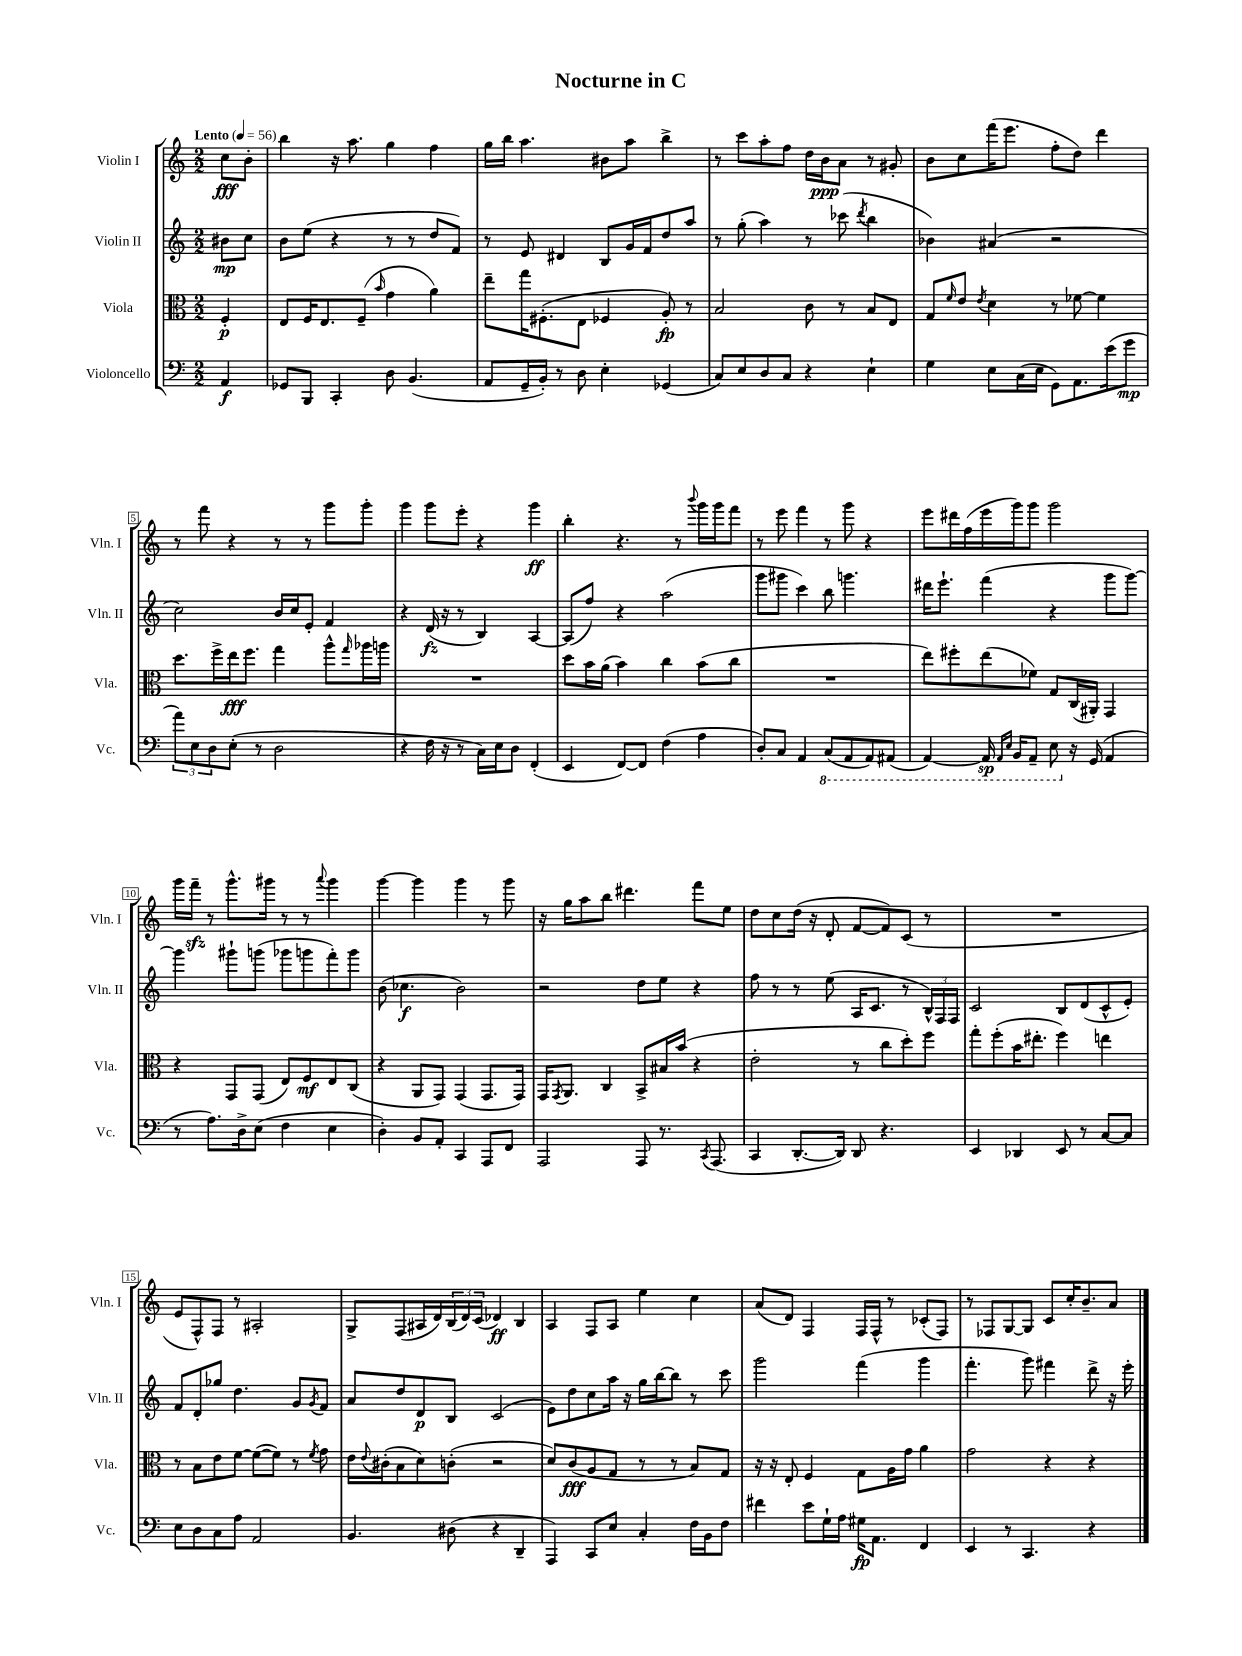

**kern	**kern	**kern	**kern
*staff4	*staff3	*staff2	*staff1
*clefF4	*clefC3	*clefG2	*clefG2
*k[]	*k[]	*k[]	*k[]
*M2/2	*M2/2	*M2/2	*M2/2
*MM56	*MM56	*MM56	*MM56
4AA	4F'	8b#	8cc
.	.	8cc	8b'
=	=	=	=
8GG-	8E	8b	4bb
8BBB	16F	(8ee	.
.	8.E	.	.
4CC'	.	4r	16r
.	.	.	8.aa
.	(8F~	.	.
.	16qqb	.	.
8D	4g	8r	4gg
(4.BB	.	8r	.
.	4a)	8dd	4ff
.	.	8f)	.
=	=	=	=
8AA	8ee~	8r	16gg
.	.	.	16bb
16GG~	16gg	8e	4.aa
16BB')	(8.F#'	.	.
8r	.	4d#	.
8D	8E	.	.
4E'	4F-	8B	8b#
.	.	16g	8aa
.	.	16f	.
(4GG-	8A')	8dd	4bb^
.	8r	8aa	.
=	=	=	=
8C)	2B	8r	8r
8E	.	(8gg'	8ccc
8D	.	4aa)	8aa'
8C	.	.	8ff
4r	8c	8r	16dd
.	.	.	16b
.	8r	(8ccc-	8a
.	.	8qddd	.
4E`	8B	4bb	8r
.	8E	.	8g#'
=	=	=	=
4G	8G	4b-)	8b
.	16qqf	.	.
.	8e	.	8cc
.	8qe	.	.
8E	4d	(4a#	(16fff
.	.	.	8.eee
(16C	.	.	.
16E	.	.	.
8GG)	8r	2r	8ff'
8.AA	[8f-	.	8dd)
.	4f-]	.	4ddd
(16e	.	.	.
8g	.	.	.
=	=	=	=
12a)	8.dd	2cc)	8r
12E	.	.	.
.	.	.	8fff
12D	.	.	.
.	16ff^	.	.
(8E'	16ee	.	4r
.	8.ff	.	.
8r	.	.	.
2D	4gg	16b	8r
.	.	16cc	.
.	.	8e'	8r
.	8aa^^	4f	8ggg
.	16qqgg	.	.
.	16aa-	.	8ggg'
.	16aa	.	.
=	=	=	=
4r	1r	4r	4ggg
16F	.	(16d	8ggg
16r	.	16r	.
8r	.	8r	8eee'
16C)	.	4B)	4r
16E	.	.	.
8D	.	.	.
(4FF'	.	[4A	4ggg
=	=	=	=
4EE	8dd	(8A]	4bb'
.	16b	8ff)	.
.	(16a	.	.
[8FF)	4b)	4r	4.r
8FF]	.	.	.
(4F	4cc	(2aa	.
.	.	.	8r
.	.	.	8qqbbb
4A	(8b	.	16ggg
.	.	.	16ggg
.	8cc	.	8fff
=	=	=	=
8D')	1r	8ggg	8r
8C	.	8ggg#	8eee
4AA	.	4ccc)	4fff
(8CC	.	8bb	8r
8AAA	.	4.ggg	8ggg
8AAA)	.	.	4r
(8AAA#	.	.	.
=	=	=	=
[4AAA)	8ee)	16ddd#	8eee
.	.	8.eee`	.
.	8ff#'	.	16ddd#
.	.	.	(16ff
16AAA]	(8ee	(4fff	16eee
16qqAAA	.	.	.
16qqEE	.	.	.
16BBB	.	.	16ggg)
8AAA~	8f-)	.	8ggg
8EE	8G	4r	2ggg
16r	(16C	.	.
(16GG	16AA#')	.	.
4AA	4GG	8ggg	.
.	.	[8ggg)	.
=	=	=	=
8r	4r	4ggg]	16ggg
.	.	.	16fff~
8.A)	.	.	8r
.	8GG	8ggg#`	8.ggg^^
16D^	.	.	.
(8E	(8GG	(8ggg	.
.	.	.	16ggg#
4F	8E)	8ggg-	8r
.	8F	8ggg	8r
.	.	.	8qqaaa
4E	8E	8fff')	4ggg#
.	(8C	8ggg	.
=	=	=	=
4D')	4r	(8b	[4ggg
.	.	4.cc-	.
8BB	8AA	.	4ggg]
8AA'	8GG)	.	.
4CC	(4GG	2b)	4ggg
8AAA	8.GG	.	8r
8FF	.	.	8ggg
.	16GG)	.	.
=	=	=	=
2AAA	16GG	2r	16r
.	8qGG	.	.
.	8.AA	.	16gg
.	.	.	8aa
.	4C	.	8bb
.	.	.	4.ddd#
8AAA	8BB^	8dd	.
8.r	16B#	8ee	.
.	(16b	.	.
.	4r	4r	8fff
8qCC	.	.	.
(8.AAA	.	.	.
.	.	.	8ee
=	=	=	=
4CC	2e'	8ff	8dd
.	.	8r	8cc
[8.DD'	.	8r	(16dd
.	.	.	16r
.	.	(8ee	8d'
16DD])	.	.	.
8DD	8r	16A	[8f
.	.	8.c	.
4.r	8cc	.	8f])
.	8dd')	8r	(8c
.	8ff	24B^^)	8r
.	.	24F	.
.	.	24F	.
=	=	=	=
4EE	8gg'	2c	1r
.	(8ff'	.	.
4DD-	16b	.	.
.	8.ee#'	.	.
8EE	4ff)	8B	.
8r	.	(8d	.
[8C	4ee	8c^^	.
8C]	.	8e')	.
=	=	=	=
8E	8r	8f	8e
8D	8B	8d'	8F^^)
8C	8e	8gg-	8F
8A	[8f	4.dd	8r
2AA	(8f_	.	2A#'
.	8f])	.	.
.	8r	8g	.
.	8qf	8qg	.
.	8g	8f	.
=	=	=	=
4.BB	16e	8a	8G^
.	8qqe	.	.
.	(16c#'	.	.
.	8B	8dd	(8F
.	8d)	8d	16A#
.	.	.	16d)
(8D#	(8c'	8B	(24B
.	.	.	24d)
.	.	.	(24c
4r	2r	(2c	4d-)
4DD~	.	.	4B
=	=	=	=
4AAA)	8d)	8e)	4A
.	(8c	8dd	.
8CC	8A	8cc	8F
8E	8G	16aa	8A
.	.	16r	.
4C'	8r	16gg	4ee
.	.	[16bb	.
.	8r	8bb]	.
16F	8B)	8r	4cc
16BB	.	.	.
8F	8G	8ccc	.
=	=	=	=
4f#	16r	2ggg	(8a
.	16r	.	.
.	8E'	.	8d)
8e	4F	.	4F
16G`	.	.	.
16A	.	.	.
16G#	8G	(4fff	16F
8.AA	.	.	16F^^
.	16A	.	8r
.	16g	.	.
4FF	4a	4ggg	(8c-'
.	.	.	8F)
=	=	=	=
4EE	2g	4.fff'	8r
.	.	.	8F-
8r	.	.	[8G
4.CC	.	8ggg)	8G]
.	4r	4fff#	8c
.	.	.	16cc'
.	.	.	8.b~
4r	4r	8ddd^	.
.	.	16r	8a
.	.	16eee'	.
==	==	==	==
*-	*-	*-	*-
